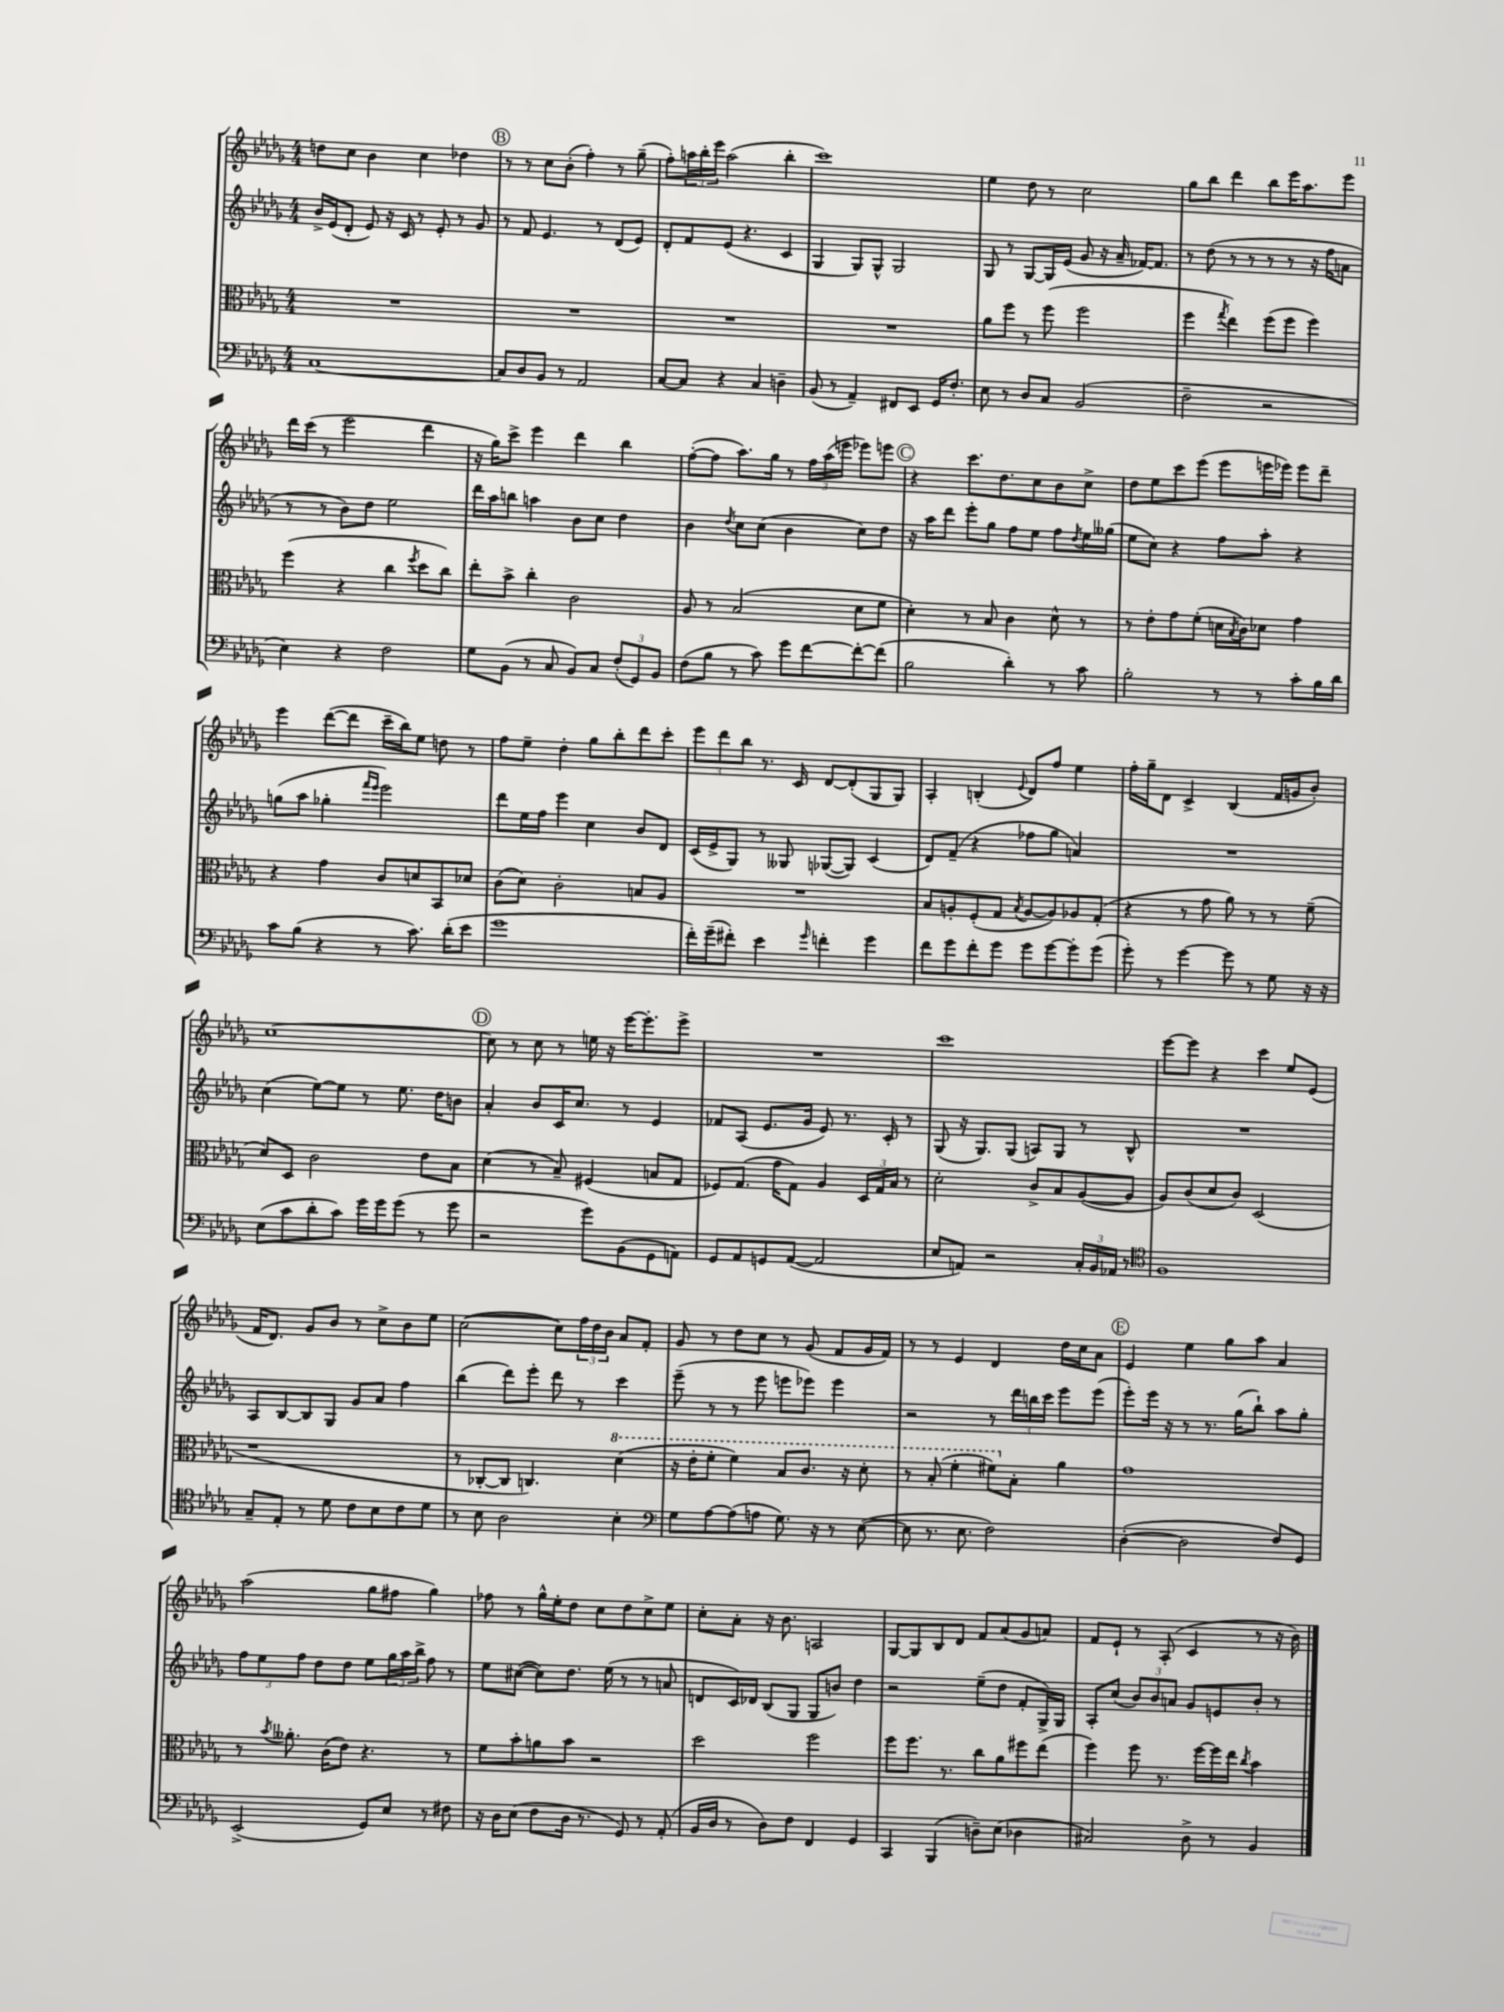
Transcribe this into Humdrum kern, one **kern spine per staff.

**kern	**kern	**kern	**kern
*staff4	*staff3	*staff2	*staff1
*clefF4	*clefC3	*clefG2	*clefG2
*k[b-e-a-d-g-]	*k[b-e-a-d-g-]	*k[b-e-a-d-g-]	*k[b-e-a-d-g-]
*M4/4	*M4/4	*M4/4	*M4/4
[1C	1r	16b-^	8dd
.	.	(16e-	.
.	.	8d-'	8cc
.	.	8e-)	4b-
.	.	16r	.
.	.	16c	.
.	.	8r	4cc
.	.	8e-'	.
.	.	8r	4dd-
.	.	8g-	.
=	=	=	=
8C]	1r	8r	8r
8D-	.	8f	8r
8BB-	.	4.e-	8cc
8r	.	.	(8b-'
2AA-	.	.	4ff')
.	.	8r	.
.	.	(8d-	8r
.	.	8e-)	(8gg-~
=	=	=	=
[8C	1r	8d-'	8ff')
8C]	.	8f	24aa
.	.	.	24bb-'
.	.	.	24eee-
4r	.	(8e-	(2aa
.	.	4.r	.
4C	.	.	.
4D~	.	4c	4bb-'
=	=	=	=
(8BB-	1r	4G-	1ccc)
8r	.	.	.
4AA-~)	.	8G-)	.
.	.	8G-^^	.
8FF#	.	2G-	.
8EE-	.	.	.
16GG-	.	.	.
8.F'	.	.	.
=	=	=	=
8E-	8a-	8G-	4ee-
8r	8ff	8r	.
8D-	8r	[8G-	8dd-
8C	(8ff	16G-]	8r
.	.	(16e-	.
(2BB-	2ff	8g-	2cc
.	.	16r	.
.	.	16a-~	.
.	.	[16f-)	.
.	.	8.f-]	.
=	=	=	=
2F~	4ff	8r	8gg-
.	.	(8dd-	8bb-
.	8qgg-	.	.
.	4ee-)	8r	4ddd-
.	.	8r	.
2r	(8ff	8r	8bb-
.	8ff	8r	16eee-
.	.	.	8.aa-
.	4ff)	16r	.
.	.	16ff	.
.	.	8a	8eee-
=	=	=	=
4E-)	(4ff	8r	16ddd-
.	.	.	(16ccc
.	.	8r	8r
4r	4r	8b-)	2eee-
.	.	8dd-	.
2F	4cc	2ee-	.
.	8qff	.	.
.	8dd-	.	4ddd-
.	8cc)	.	.
=	=	=	=
8G-	8ee-'	16ddd-	16r
.	.	16aa-	16gg-)
(8BB-	8b-^	8bb	8ccc^
8r	4cc'	4aa	4eee-
8C	.	.	.
8BB-)	2c	8b-	4ddd-
8C	.	8cc	.
(12F'	.	4dd-	4bb-
12GG-)	.	.	.
12BB-	.	.	.
=	=	=	=
(8F	8A-	4b-	([8ff'
8B-	8r	.	8ff]
.	.	8qdd-	.
8r	(2B-	8cc	8.aa-)
8c)	.	(8cc	.
.	.	.	16gg-
8g-	.	4b-	8r
[8f	.	.	24ff
.	.	.	(24aa-
.	.	.	24eee
8f'_	8d-	8cc)	8eee-)
(8f]	8f	8dd-	8eee
=	=	=	=
2B-	4d-')	16r	4r
.	.	16aa-	.
.	.	8ddd-	.
.	8r	8eee-'	8.ccc
.	8B-	8gg-	.
.	.	.	8.dd-
4d-')	4c	8ff	.
.	.	8ee-	8cc
8r	8d-^^	8ff	8b-
.	.	8qdd-	.
8c	8r	16ee-	8cc^
.	.	(16gg--	.
=	=	=	=
2B-'	8r	8ee-	8dd-
.	8e-'	8cc)	8ee-
.	8g-	4r	8ccc
.	(8f'	.	(8eee-
8r	16d	8ff	8eee-
.	8qB-	.	.
.	16c)	.	.
8r	8d-	8aa-'	16eee
.	.	.	16eee-)
8c'	4g-	4r	8eee-
16B-	.	.	8ddd-~
16d-	.	.	.
=	=	=	=
8c	4r	(8gg	4eee-
(8B-	.	8aa-	.
4r	4g-	4gg-'	([8ddd-
.	.	.	8ddd-]
.	.	16qqfff	.
.	.	16qqeee-	.
8r	8c	2eee-)	16ccc~
.	.	.	16bb-)
8.c)	8d	.	8ee-
.	8BB-	.	8dd
(16d-'	.	.	.
8e-	8d-	.	8r
=	=	=	=
1g-	(8c	8ddd-	8ff
.	8d-)	16ee-	8ee-~
.	.	16ff	.
.	2c'	4eee-	4dd-'
.	.	4cc	8gg-
.	.	.	8bb-'
.	8B	8b-	8ddd-
.	8A-	8d-	8ccc'
=	=	=	=
16f')	1r	(16c	12eee-
(16g-~	.	16e-^	.
.	.	.	12ddd-
8f#')	.	8G-)	.
.	.	.	12bb-
4e-	.	8r	8.r
.	.	8G--	.
.	.	.	16c
16qqg-	.	.	.
4f'	.	([8G-	[8d-
.	.	8G-])	(8d-']
4g-	.	(4c	8G-
.	.	.	8G-)
=	=	=	=
8f	8B-	8d-)	4A-'
8g-	8A'	(8f~	.
8f'	(8F'	4r	(4B'
8g-	8G-	.	.
.	8qB-	.	8qqe-
8g-	[8A	8ff-	8d-)
[8g-	8A])	8gg-	8ff
8g-']	8A-	4a)	4ee-
(8g-	(8G-'	.	.
=	=	=	=
8g-')	4r	1r	16ff'
.	.	.	16gg-~
8r	.	.	8d-
[4g-	8r	.	4c^
.	8g-	.	.
8g-]	8a-)	.	(4B-
8r	8r	.	.
8G-	8r	.	16f
.	.	.	16g
16r	(8f~	.	8b-')
16r	.	.	.
=	=	=	=
(8E-	8d-)	(4cc	[1cc
8c	8D-	.	.
8d-'	2c	[8ee-)	.
8c)	.	8ee-]	.
16g-	.	8r	.
16g-	.	.	.
(8g-	.	8.ee-	.
8r	8e-	.	.
.	.	16dd-	.
8g-	8B-	8b	.
=	=	=	=
2r	(4d-	4a-'	8cc]
.	.	.	8r
.	8r	8b-	8cc
.	8B-~)	16c	8r
.	.	8.cc	.
8g-)	(4F#	.	16ee
.	.	.	16r
(8BB-	.	8r	[16eee-
.	.	.	8.eee-']
8GG-	8B	4e-	.
8AA)	8G-	.	8eee-^
=	=	=	=
8GG-	8F-)	8f-	1r
8AA-	(8.G-	(8A-	.
8GG	.	8.e-	.
.	16g-	.	.
([8AA-	8G-)	.	.
.	.	16g-	.
2AA-]	4A-	8e-)	.
.	.	8.r	.
.	24D-	.	.
.	24G-	.	.
.	.	16c'	.
.	24B-	.	.
.	8r	8r	.
=	=	=	=
8E-	2d-'	(8G-	1ccc
8AA)	.	16r	.
.	.	8.G-)	.
2r	.	.	.
.	.	(8G-	.
.	8c^	8A)	.
.	8B-	8G-	.
24C'	([8A-	8r	.
24BB-	.	.	.
24AA-	.	.	.
8r	8A-]	8B-^^	.
=	=	=	=
*clefC4	*	*	*
1F	8A-)	1r	[8eee-
.	(8c	.	8eee-]
.	8d-	.	4r
.	8c)	.	.
.	(2D-	.	4ccc
.	.	.	8ee-
.	.	.	(8e-
=	=	=	=
8G-~	1r	8A-	16f
.	.	.	8.d-)
8E-'	.	[8B-	.
8r	.	8B-]	8g-
8d-	.	8G-	8b-
8c	.	8g-	8r
8B-	.	8a-	8cc^
8c	.	4ff	8b-
8d-	.	.	8ee-
=	=	=	=
8r	8r	(4bb-	([2cc
8B-	[8C-'	.	.
2A-	8C-]	8ddd-)	.
.	4.C)	8eee-'	.
.	.	8ddd-	8cc])
.	.	8r	24ff
.	.	.	24dd-
.	.	.	24b-
4B-'	(4dd-	4ccc	8a-
.	.	.	8f'
=	=	=	=
*clefF4	*	*	*
8G-	16r	(8eee-~	8g-
.	16ee-'	.	.
[8A-	8ff'	8r	8r
(8A-]	4ff)	8r	8dd-
8A	.	8eee-	8cc
8.G-)	8b-	8eee	8r
.	8.cc	8eee-)	(8g-
16r	.	.	.
8r	.	4eee-	8f
.	16r	.	.
([8E-	8dd-'	.	16g-
.	.	.	16f)
=	=	=	=
8E-]	8r	2r	8r
8.r	(8b-'	.	8r
.	4ff'	.	4e-
8.E-	.	.	.
2F)	8ff#)	8r	4d-
.	8B-'	24ddd-	.
.	.	24bb	.
.	.	24ccc	.
.	4a-	8eee-	16dd-
.	.	.	16cc
.	.	(8eee-	8a-
=	=	=	=
([4D-'	1g-	8eee-')	4e-
.	.	16eee-	.
.	.	16r	.
2D-]	.	8r	4ee-
.	.	8.r	.
.	.	.	8gg-
.	.	(16gg-	.
.	.	8bb-`)	8aa-
8F)	.	8aa-	4a-
8GG-	.	8gg-'	.
=	=	=	=
(2EE-^	8r	12ff	(2aa-
.	.	12ee-	.
.	8qb-	.	.
.	8.a--'	.	.
.	.	12ff	.
.	.	8dd-	.
.	(16c	.	.
.	8e-)	8dd-	.
8GG-)	4.r	8ee-	8gg-
8E-	.	24gg-	8ff#
.	.	24aa-	.
.	.	24bb-^	.
8r	.	8ff	4gg-)
8F#	8r	8r	.
=	=	=	=
16r	8f	8ee-	8ff-
16D-	.	.	.
(8E-	8b-'	([8cc#	8r
8F	8a	8cc#])	16gg-^^
.	.	.	16ee-'
16D-	8b-	8.dd-	8dd-
8.r	.	.	.
.	2r	.	8cc
.	.	(16ee-	.
8GG-)	.	8r	8dd-
8r	.	8r	8cc^
(8AA-'	.	8a	8ee-
=	=	=	=
16BB-	2dd-	8d	8cc'
16D-	.	.	.
8r	.	16c)	8a-'
.	.	16d-	.
8D-)	.	(8B-	16r
.	.	.	8.b-
8F	.	8G-	.
4FF	2ff	8G-	2A
.	.	8b)	.
4GG-	.	4dd-	.
=	=	=	=
4CC	8ff	2r	[8G-
.	8.ff	.	8G-]
(4BBB-	.	.	8B-
.	8.r	.	.
.	.	.	8d-
8D~)	8cc	(8ee-~	8f
(8E-	8a-	8dd-	(8a-
4D-	8ff#	8f'	8g-
.	(8ee-	16G-^)	8a)
.	.	16G-	.
=	=	=	=
2C#)	4ff)	8A-'	8f
.	.	(8cc	8e-`
.	8ff	12b-)	8r
.	.	12b-	.
.	8.r	.	(8A-'
.	.	12a	.
8D-^	.	8g-	4c
.	[16ff	.	.
8r	16ff]	8e	.
.	16ee-	.	.
.	8qcc	.	.
4BB-	4b-	8b-'	8r
.	.	8r	16r
.	.	.	16b-)
==	==	==	==
*-	*-	*-	*-
